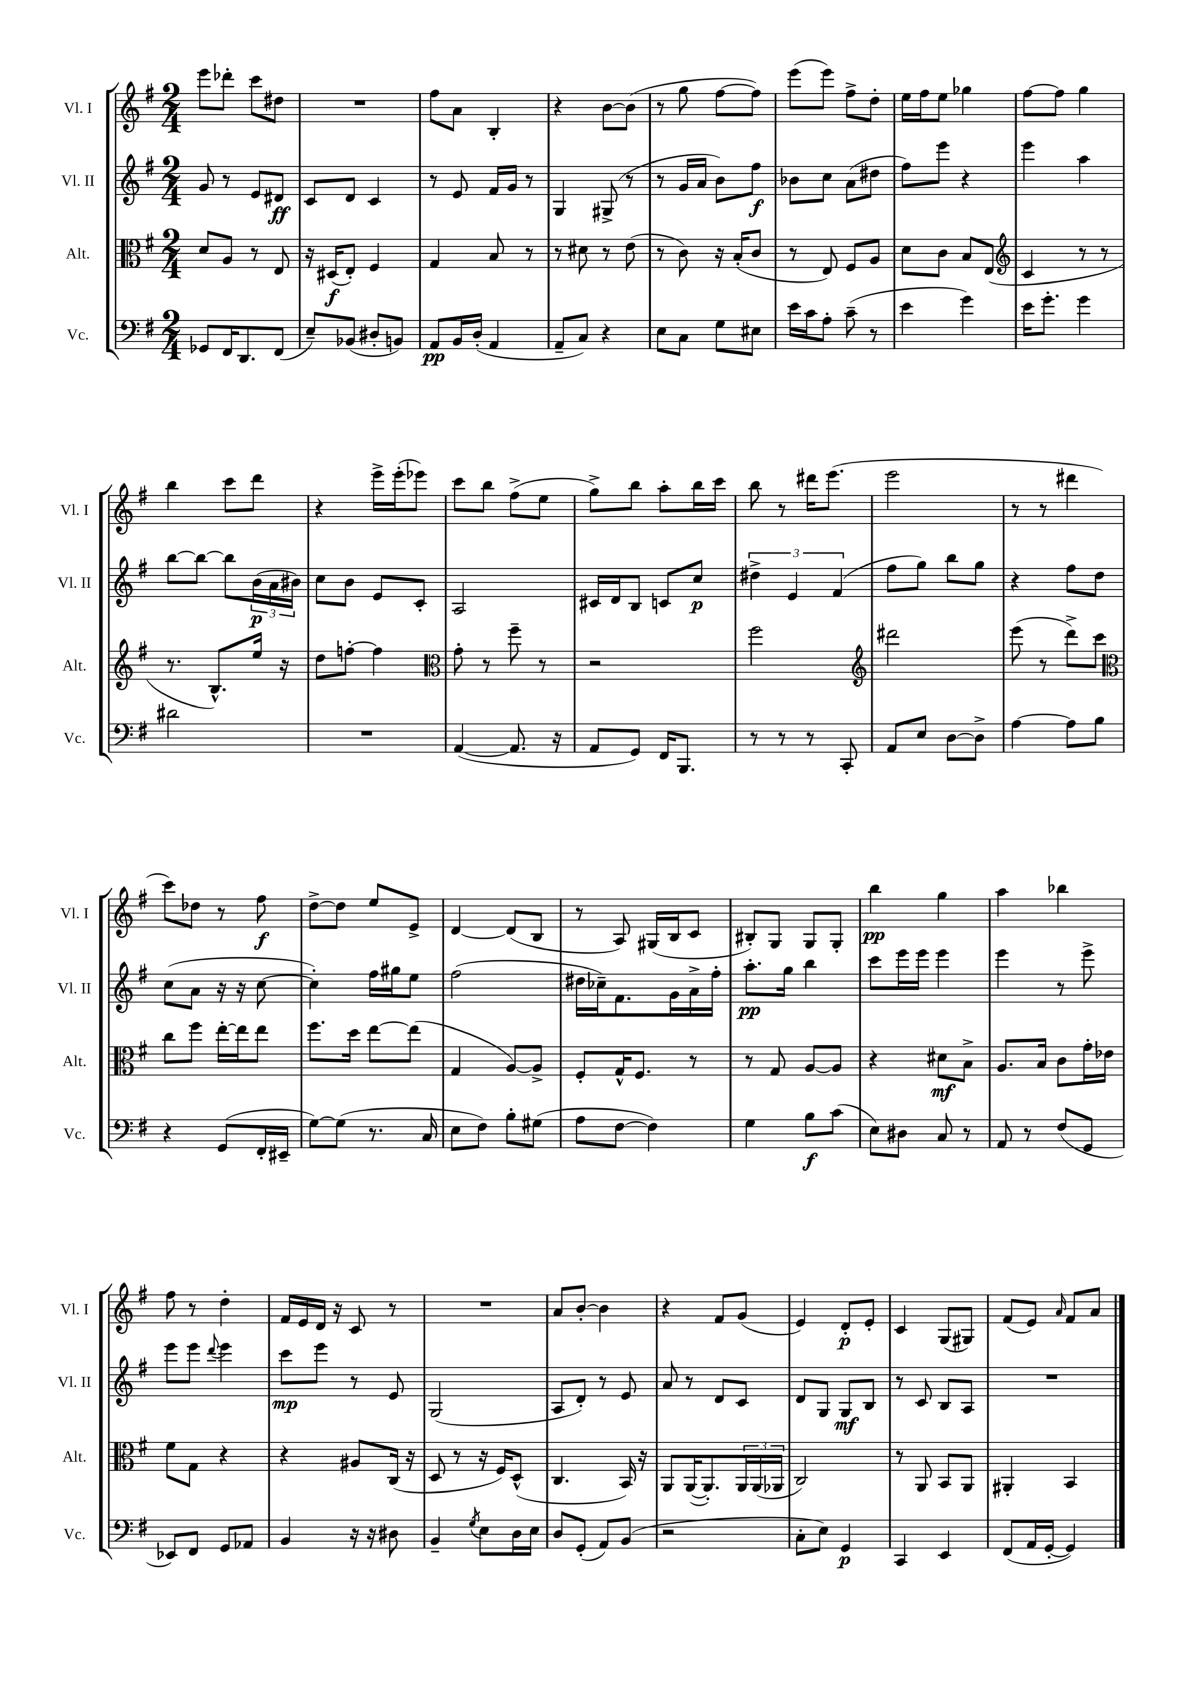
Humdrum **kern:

**kern	**kern	**kern	**kern
*staff4	*staff3	*staff2	*staff1
*clefF4	*clefC3	*clefG2	*clefG2
*k[f#]	*k[f#]	*k[f#]	*k[f#]
*M2/4	*M2/4	*M2/4	*M2/4
8GG-	8d	8g	8eee
16FF#	8A	8r	8ddd-'
8.DD	.	.	.
.	8r	8e	8ccc
(8FF#	8E	8d#	8dd#
=	=	=	=
8E~)	16r	8c	2r
.	(16D#	.	.
(8BB-	8E')	8d	.
8D#'	4F#	4c	.
8BB)	.	.	.
=	=	=	=
8AA	4G	8r	8ff#
16BB	.	8e	8a
(16D'	.	.	.
4AA	8B	16f#	4B'
.	.	16g	.
.	8r	8r	.
=	=	=	=
8AA~	8r	4G	4r
8C)	8d#	.	.
4r	8r	(8G#^	[8b
.	(8e	8r	(8b]
=	=	=	=
8E	8r	8r	8r
8C	8c)	16g	8gg
.	.	16a	.
8G	16r	8b)	[8ff#
.	(16B'	.	.
8E#	8c	8ff#	8ff#])
=	=	=	=
16e	8r	8b-	(8eee
16c	.	.	.
8A'	8E)	8cc	8eee)
(8c~	8F#	(8a	8ff#^
8r	8A	8dd#	8dd'
=	=	=	=
4e	8d	8ff#)	16ee
.	.	.	16ff#
.	8c	8eee	8ee
4g)	8B	4r	4gg-
.	(8E	.	.
=	=	=	=
*	*clefG2	*	*
16e	4c	4eee	[8ff#
8.g'	.	.	.
.	.	.	8ff#]
4g	8r	4aa	4gg
.	8r	.	.
=	=	=	=
2d#	8.r	[8bb	4bb
.	.	8bb_	.
.	8.B^^)	.	.
.	.	8bb]	8ccc
.	16ee	(24b	8ddd
.	.	24a	.
.	16r	.	.
.	.	24b#)	.
=	=	=	=
2r	8dd	8cc	4r
.	[8ff'	8b	.
.	4ff]	8e	16eee^
.	.	.	(16eee'
.	.	8c'	8eee-)
=	=	=	=
*	*clefC3	*	*
([4AA	8g'	2A	8ccc
.	8r	.	8bb
8.AA]	8ff#~	.	(8ff#^
.	8r	.	8ee
16r	.	.	.
=	=	=	=
8AA	2r	16c#	8gg^)
.	.	16d	.
8GG)	.	8B	8bb
16FF#	.	8c	8aa'
8.BBB	.	.	.
.	.	8cc	16bb
.	.	.	16ccc
=	=	=	=
8r	2ff#	6dd#^	8bb
8r	.	.	8r
.	.	6e	.
8r	.	.	16ddd#
.	.	.	(8.eee
.	.	(6f#	.
8CC'	.	.	.
=	=	=	=
*	*clefG2	*	*
8AA	2ddd#	8ff#	2eee
8E	.	8gg)	.
[8D	.	8bb	.
8D^]	.	8gg	.
=	=	=	=
[4A	(8eee	4r	8r
.	8r	.	8r
8A]	8ddd^)	8ff#	4ddd#
8B	8ccc	8dd	.
=	=	=	=
*	*clefC3	*	*
4r	8cc	(8cc	8ccc)
.	8ff#	8a	8dd-
(8GG	[16ee'	16r	8r
.	16ee]	16r	.
16FF#'	8ee	[8cc	8ff#
16EE#~	.	.	.
=	=	=	=
[8G)	8.ff#	4cc'])	[8dd^
(8G]	.	.	8dd]
.	16dd	.	.
8.r	[8ee	16ff#	8ee
.	.	16gg#	.
.	(8ee]	8ee	8e^
16C	.	.	.
=	=	=	=
8E	4G	(2ff#	[4d
8F#)	.	.	.
8B'	[8A)	.	(8d]
(8G#	8A^]	.	8B
=	=	=	=
8A	8F#'	16dd#	8r
.	.	16cc-~)	.
[8F#	16G^^	8.f#	8A)
.	8.F#	.	.
4F#])	.	.	(16G#
.	.	16g	16B
.	8r	16a^	8c
.	.	16ff#'	.
=	=	=	=
4G	8r	8.aa'	8B#')
.	8G	.	8G
.	.	16gg	.
8B	[8A	4bb	8G
(8c	8A]	.	8G'
=	=	=	=
8E)	4r	8ccc	4bb
8D#	.	16eee	.
.	.	16eee	.
8C	8d#	4eee	4gg
8r	8B^	.	.
=	=	=	=
8AA	8.A	4eee	4aa
8r	.	.	.
.	16B	.	.
(8F#	8c	8r	4bb-
8GG	16g'	8eee^	.
.	16e-	.	.
=	=	=	=
8EE-)	8f#	8eee	8ff#
8FF#	8G	8eee	8r
.	.	8qqddd	.
8GG	4r	4eee	4dd'
8AA-	.	.	.
=	=	=	=
4BB	4r	8ccc	16f#
.	.	.	16e
.	.	8eee	16d
.	.	.	16r
16r	8A#	8r	8c
16r	.	.	.
8D#	(16C	8e	8r
.	16r	.	.
=	=	=	=
4BB~	8D	(2G	2r
.	8r	.	.
8qG	.	.	.
8E	16r	.	.
.	16F#)	.	.
16D	(8D^^	.	.
16E	.	.	.
=	=	=	=
8D	4.C	8A	8a
(8GG'	.	8d')	[8b'
8AA)	.	8r	4b]
(8BB	16BB)	8e	.
.	16r	.	.
=	=	=	=
2r	8AA	8a	4r
.	([16AA	8r	.
.	8.AA'])	.	.
.	.	8d	8f#
.	24AA	8c	(8g
.	(24AA	.	.
.	24AA-	.	.
=	=	=	=
8C'	2C)	8d	4e)
8E)	.	8G	.
4GG	.	8G	8d'
.	.	8B	8e'
=	=	=	=
4CC	8r	8r	4c
.	8AA	8c	.
4EE	8BB	8B	(8G
.	8AA	8A	8G#)
=	=	=	=
(8FF#	4AA#'	2r	(8f#
16AA	.	.	8e)
[16GG'	.	.	.
.	.	.	16qqa
4GG])	4BB	.	8f#
.	.	.	8a
==	==	==	==
*-	*-	*-	*-
